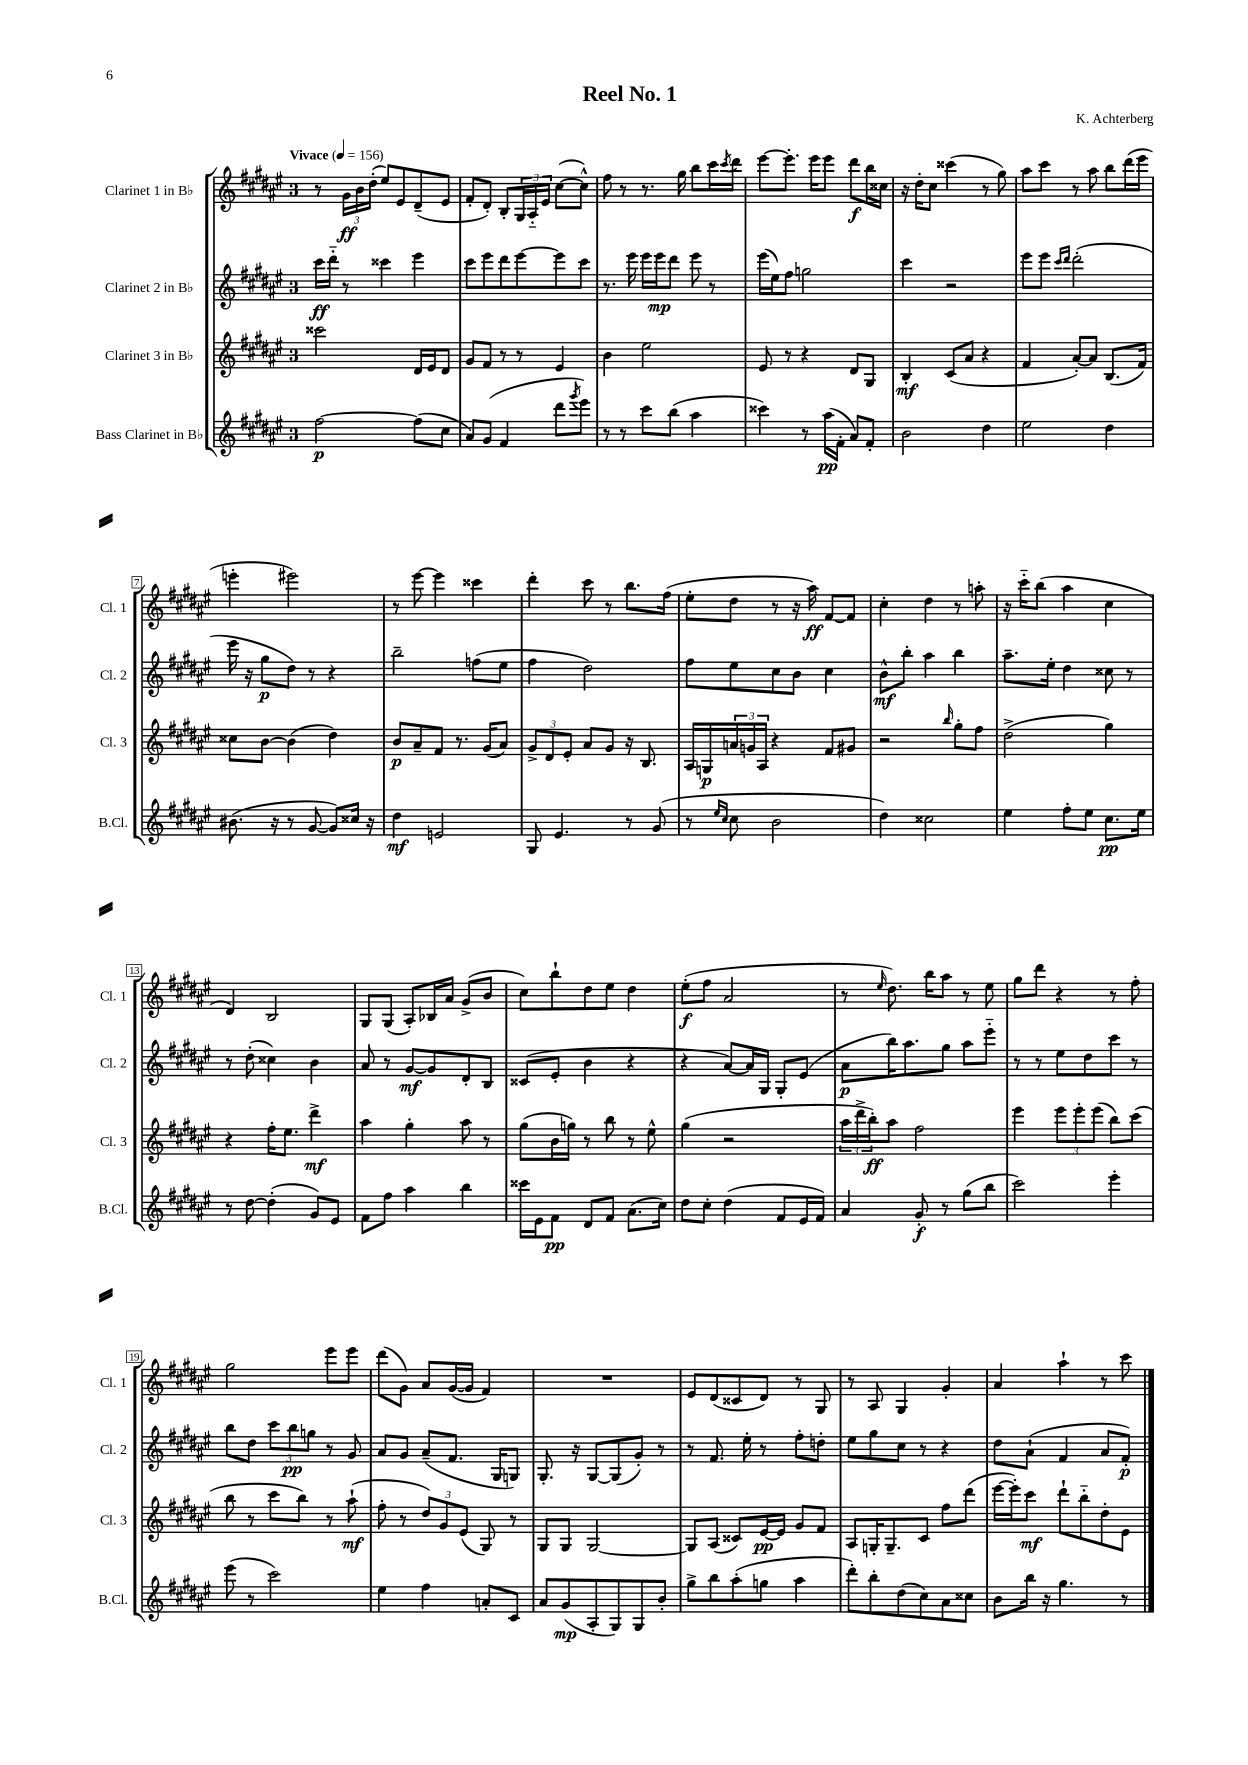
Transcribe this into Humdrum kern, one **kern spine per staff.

**kern	**dynam	**kern	**dynam	**kern	**dynam	**kern	**dynam
*part4	*part4	*part3	*part3	*part2	*part2	*part1	*part1
*staff4	*staff4	*staff3	*staff3	*staff2	*staff2	*staff1	*staff1
*I"Bass Clarinet in B♭	*	*I"Clarinet 3 in B♭	*	*I"Clarinet 2 in B♭	*	*I"Clarinet 1 in B♭	*
*I'B.Cl.	*	*I'Cl. 3	*	*I'Cl. 2	*	*I'Cl. 1	*
*clefG2	*	*clefG2	*	*clefG2	*	*clefG2	*
*k[f#c#g#d#a#e#]	*	*k[f#c#g#d#a#e#]	*	*k[f#c#g#d#a#e#]	*	*k[f#c#g#d#a#e#]	*
*M3/4	*	*M3/4	*	*M3/4	*	*M3/4	*
*MM156	*	*MM156	*	*MM156	*	*MM156	*
=1	=1	=1	=1	=1	=1	=1	=1
!	!	!	!	!	!	!LO:TX:a:B:t=Vivace	!
[2ff#\	p	2ccc##X\	.	16ccc#\LL	ff	8r	.
.	.	.	.	16ddd#\JJ	.	.	.
.	.	.	.	8r	.	24g#\LL	ff
.	.	.	.	.	.	24b\	.
.	.	.	.	.	.	(24dd#'\JJ	.
.	.	.	.	4ccc##X\	.	8ee#/L)	.
.	.	.	.	.	.	8e#/	.
(8ff#\L]	.	16d#/LL	.	4eee#\	.	(8d#~/	.
.	.	16e#/J	.	.	.	.	.
8cc#\J	.	8d#/J	.	.	.	8e#/J	.
=2	=2	=2	=2	=2	=2	=2	=2
8a#/L)	.	8g#/L	.	8ccc#\L	.	8f#'/L	.
(8g#/J	.	8f#/J	.	8eee#\	.	8d#'/J)	.
4f#/	.	8r	.	8ddd#\	.	8B'/L	.
.	.	8r	.	[8eee#\	.	24G#/L	.
.	.	.	.	.	.	24A#/	.
.	.	.	.	.	.	24e#/JJ	.
8ddd#\L	.	4e#/	.	8eee#\]	.	([8cc#\L	.
8qggg#/	.	.	.	.	.	.	.
8eee#\J)	.	.	.	8ccc#\J	.	8cc#^^\J])	.
=3	=3	=3	=3	=3	=3	=3	=3
8r	.	4b\	.	8.r	.	8ff#\	.
8r	.	.	.	.	.	8r	.
.	.	.	.	16eee#\	.	.	.
8ccc#\L	.	2ee#\	.	16eee#\LL	.	8.r	.
.	.	.	.	16eee#\J	mp	.	.
(8bb\J	.	.	.	8ddd#\J	.	.	.
.	.	.	.	.	.	16gg#\	.
4aa#\	.	.	.	8eee#\	.	8bb\L	.
.	.	.	.	8r	.	16ccc#\L	.
.	.	.	.	.	.	8qccc#/	.
.	.	.	.	.	.	16ddd#\JJ	.
=4	=4	=4	=4	=4	=4	=4	=4
4ccc##X\)	.	8e#/	.	(16eee#\LL	.	[8eee#\L	.
.	.	.	.	16ee#\J)	.	.	.
.	.	8r	.	8ff#\J	.	8.eee#'\J]	.
8r	.	4r	.	2ggn\	.	.	.
.	.	.	.	.	.	16eee#\KL	.
(16aa#\LL	pp	.	.	.	.	8eee#\J	.
16f#'\JJ	.	.	.	.	.	.	.
8a#/L)	.	8d#/L	.	.	.	8ddd#\L	f
8f#'/J	.	8G#/J	.	.	.	16bb\L	.
.	.	.	.	.	.	16cc##X\JJ	.
=5	=5	=5	=5	=5	=5	=5	=5
2b\	.	4B'/	mf	4ccc#\	.	16r	.
.	.	.	.	.	.	16dd#'\KL	.
.	.	.	.	.	.	8cc#\J	.
.	.	(8c#/L	.	2r	.	(4ccc##X\	.
.	.	8a#/J	.	.	.	.	.
4dd#\	.	4r	.	.	.	8r	.
.	.	.	.	.	.	8gg#\)	.
=6	=6	=6	=6	=6	=6	=6	=6
2ee#\	.	4f#/	.	8eee#\L	.	8aa#\L	.
.	.	.	.	8eee#\J	.	8ccc#\J	.
.	.	.	.	16qqccc#/LL	.	.	.
.	.	.	.	16qqddd#/JJ	.	.	.
.	.	[8a#'/L)	.	(2ddd#'\	.	8r	.
.	.	8a#/J]	.	.	.	8aa#\	.
4dd#\	.	(8.B/L	.	.	.	8bb\L	.
.	.	.	.	.	.	(16ddd#\L	.
.	.	16f#/Jk)	.	.	.	16eee#\JJ	.
!!LO:LB:g=z
=7	=7	=7	=7	=7	=7	=7	=7
(8.b#X\	.	8cc##X\L	.	16eee#\	.	4eeen'\	.
.	.	.	.	16r	.	.	.
.	.	[8b\J	.	8gg#\L	p	.	.
16r	.	.	.	.	.	.	.
8r	.	(4b\]	.	8dd#\J)	.	2eee#X\)	.
[8g#/	.	.	.	8r	.	.	.
8g#/L])	.	4dd#\)	.	4r	.	.	.
16cc##X/Jk	.	.	.	.	.	.	.
16r	.	.	.	.	.	.	.
=8	=8	=8	=8	=8	=8	=8	=8
4dd#\	mf	8b/L	p	2bb~\	.	8r	.
.	.	8a#~/	.	.	.	[8eee#\	.
2en/	.	8f#/J	.	.	.	4eee#\]	.
.	.	8.r	.	.	.	.	.
.	.	.	.	(8ffn\L	.	4ccc##X\	.
.	.	(16g#/KL	.	.	.	.	.
.	.	8a#/J)	.	8ee#\J	.	.	.
=9	=9	=9	=9	=9	=9	=9	=9
8G#/	.	12g#^/L	.	4ff#\	.	4ddd#'\	.
.	.	12d#/	.	.	.	.	.
4.e#/	.	.	.	.	.	.	.
.	.	12e#'/J	.	.	.	.	.
.	.	8a#/L	.	2dd#\)	.	8ccc#\	.
.	.	8g#/J	.	.	.	8r	.
8r	.	16r	.	.	.	8.bb\L	.
.	.	8.B/	.	.	.	.	.
(8g#/	.	.	.	.	.	.	.
.	.	.	.	.	.	(16ff#\Jk	.
=10	=10	=10	=10	=10	=10	=10	=10
8r	.	16A#/LL	.	8ff#\L	.	8ee#'\L	.
.	.	16Gn/	p	.	.	.	.
16qqee#/LL	.	.	.	.	.	.	.
16qqcc#/JJ	.	.	.	.	.	.	.
8cc#\	.	24an/	.	8ee#\	.	8dd#\J	.
.	.	24gn/	.	.	.	.	.
.	.	24A#/JJ	.	.	.	.	.
2b\	.	4r	.	8cc#\	.	8r	.
.	.	.	.	8b\J	.	16r	.
.	.	.	.	.	.	16aa#\)	ff
.	.	8f#/L	.	4cc#\	.	[8f#/L	.
.	.	8g#X/J	.	.	.	8f#/J]	.
=11	=11	=11	=11	=11	=11	=11	=11
4dd#\)	.	2r	.	8b^^\L	mf	4cc#'\	.
.	.	.	.	8bb'\J	.	.	.
2cc##X\	.	.	.	4aa#\	.	4dd#\	.
.	.	16qqbb/	.	.	.	.	.
.	.	8gg#'\L	.	4bb\	.	8r	.
.	.	8ff#\J	.	.	.	8aan'\	.
=12	=12	=12	=12	=12	=12	=12	=12
4ee#\	.	(2dd#^\	.	8.aa#~\L	.	16r	.
.	.	.	.	.	.	16ccc#\KL	.
.	.	.	.	.	.	(8bb\J	.
.	.	.	.	16ee#'\Jk	.	.	.
8ff#'\L	.	.	.	4dd#\	.	4aa#\	.
8ee#\J	.	.	.	.	.	.	.
8.cc#\L	pp	4gg#\)	.	8cc##X\	.	4cc#\	.
.	.	.	.	8r	.	.	.
16ee#\Jk	.	.	.	.	.	.	.
!!LO:LB:g=z
=13	=13	=13	=13	=13	=13	=13	=13
8r	.	4r	.	8r	.	4d#/)	.
[8dd#\	.	.	.	(8dd#'\	.	.	.
(4dd#'\]	.	16ff#'\KL	.	4cc##X\)	.	2B/	.
.	.	8.ee#\J	.	.	.	.	.
8g#/L)	.	4ddd#^\	mf	4b\	.	.	.
8e#/J	.	.	.	.	.	.	.
=14	=14	=14	=14	=14	=14	=14	=14
8f#\L	.	4aa#\	.	8a#/	.	8G#/L	.
8ff#\J	.	.	.	8r	.	(8G#/J	.
4aa#\	.	4gg#'\	.	[8g#/L	mf	8A#'/L)	.
.	.	.	.	8g#/]	.	16B-X/L	.
.	.	.	.	.	.	16a#/JJ	.
4bb\	.	8aa#\	.	8d#'/	.	(8g#^/L	.
.	.	8r	.	8B/J	.	8b/J	.
=15	=15	=15	=15	=15	=15	=15	=15
16ccc##X\LL	.	(8gg#\L	.	(8c##X/L	.	8cc#\L)	.
16e#\J	.	.	.	.	.	.	.
8f#\J	pp	16b\L	.	8e#'/J	.	8bb`\	.
.	.	16ggn\JJ)	.	.	.	.	.
8d#/L	.	8r	.	4b\	.	8dd#\	.
8f#/J	.	8bb\	.	.	.	8ee#\J	.
(8.a#\L	.	8r	.	4r	.	4dd#\	.
.	.	8ee#^^\	.	.	.	.	.
16cc#\Jk)	.	.	.	.	.	.	.
=16	=16	=16	=16	=16	=16	=16	=16
8dd#\L	.	(4gg#\	.	4r	.	(8ee#'\L	f
8cc#'\J	.	.	.	.	.	8ff#\J	.
(4dd#\	.	2r	.	[8a#/L)	.	2a#/	.
.	.	.	.	16a#/L]	.	.	.
.	.	.	.	16G#/JJ	.	.	.
8f#/L	.	.	.	8G#'/L	.	.	.
16e#/L	.	.	.	(8e#/J	.	.	.
16f#/JJ)	.	.	.	.	.	.	.
=17	=17	=17	=17	=17	=17	=17	=17
4a#/	.	24aa#\LL	.	8a#\L	p	8r	.
.	.	24ddd#^\	.	.	.	.	.
.	.	24bb'\J)	ff	.	.	.	.
.	.	.	.	.	.	16qqee#/	.
.	.	8aa#\J	.	16bb\K)	.	8.dd#\)	.
.	.	.	.	8.aa#\	.	.	.
8g#'/	f	2ff#\	.	.	.	.	.
.	.	.	.	.	.	16bb\KL	.
8r	.	.	.	8gg#\J	.	8aa#\J	.
(8gg#\L	.	.	.	8aa#\L	.	8r	.
8bb\J	.	.	.	8eee#\J	.	8ee#\	.
=18	=18	=18	=18	=18	=18	=18	=18
2ccc#\)	.	4eee#\	.	8r	.	8gg#\L	.
.	.	.	.	8r	.	8ddd#\J	.
.	.	12eee#\L	.	8ee#\L	.	4r	.
.	.	12eee#'\	.	.	.	.	.
.	.	.	.	8dd#\	.	.	.
.	.	(12eee#\J	.	.	.	.	.
4eee#'\	.	8bb\L)	.	8ccc#\J	.	8r	.
.	.	(8ccc#\J	.	8r	.	8ff#'\	.
!!LO:LB:g=z
=19	=19	=19	=19	=19	=19	=19	=19
(8eee#\	.	8bb\	.	8bb\L	.	2gg#\	.
8r	.	8r	.	8dd#\J	.	.	.
2ccc#\)	.	8ccc#\L	.	12ccc#\L	.	.	.
.	.	.	.	12bb\	pp	.	.
.	.	8bb\J)	.	.	.	.	.
.	.	.	.	12ggn\J	.	.	.
.	.	8r	.	8r	.	8eee#\L	.
.	.	(8aa#`\	mf	8g#/	.	8eee#\J	.
=20	=20	=20	=20	=20	=20	=20	=20
4ee#\	.	8ff#'\	.	8a#/L	.	(8ddd#\L	.
.	.	8r	.	8g#/J	.	8g#\J)	.
4ff#\	.	12dd#/L)	.	(8a#~/L	.	8a#/L	.
.	.	12g#/	.	.	.	.	.
.	.	.	.	8.f#/J	.	([16g#/L	.
.	.	(12e#/J	.	.	.	.	.
.	.	.	.	.	.	16g#/JJ]	.
8an'/L	.	8G#/)	.	.	.	4f#/)	.
.	.	.	.	16G#/KL	.	.	.
8c#/J	.	8r	.	8Gn/J)	.	.	.
=21	=21	=21	=21	=21	=21	=21	=21
8a#/L	.	8G#/L	.	8.G#'/	.	2.r	.
(8g#/	mp	8G#/J	.	.	.	.	.
.	.	.	.	16r	.	.	.
8A#'/	.	[2G#/	.	[8G#/L	.	.	.
8G#/)	.	.	.	(8G#/]	.	.	.
8G#/	.	.	.	8g#'/J)	.	.	.
8b'/J	.	.	.	8r	.	.	.
=22	=22	=22	=22	=22	=22	=22	=22
8gg#^\L	.	8G#/L]	.	8r	.	8e#/L	.
8bb\	.	(8A#/J	.	8.f#/	.	(8d#/	.
(8aa#'\	.	8c##X/L)	.	.	.	8c##X/	.
.	.	.	.	16ee#'\	.	.	.
8ggn\J	.	[16e#/L	pp	8r	.	8d#/J)	.
.	.	16e#/JJ]	.	.	.	.	.
4aa#\	.	8g#/L	.	8ff#'\L	.	8r	.
.	.	8f#/J	.	8ddn'\J	.	8G#/	.
=23	=23	=23	=23	=23	=23	=23	=23
8ddd#'\L)	.	8A#/L	.	8ee#\L	.	8r	.
8bb'\	.	16Gn'/K	.	8gg#\	.	8A#/	.
.	.	8.G~/	.	.	.	.	.
(8dd#\	.	.	.	8cc#\J	.	4G#/	.
8cc#\)	.	8c#/J	.	8r	.	.	.
8a#\	.	8ff#\L	.	4r	.	4g#'/	.
8cc##X\J	.	(8ddd#\J	.	.	.	.	.
=24	=24	=24	=24	=24	=24	=24	=24
8b\L	.	[16eee#\LL	.	8dd#\L	.	4a#/	.
.	.	16eee#'\J])	.	.	.	.	.
16bb\Jk	.	8ccc#\J	mf	(8a#`\J	.	.	.
16r	.	.	.	.	.	.	.
4.gg#\	.	8ddd#`\L	.	4f#/	.	4aa#`\	.
.	.	8bb\	.	.	.	.	.
.	.	8dd#'\	.	8a#/L	.	8r	.
8r	.	8e#\J	.	8f#'/J)	p	8ccc#\	.
==	==	==	==	==	==	==	==
*-	*-	*-	*-	*-	*-	*-	*-
